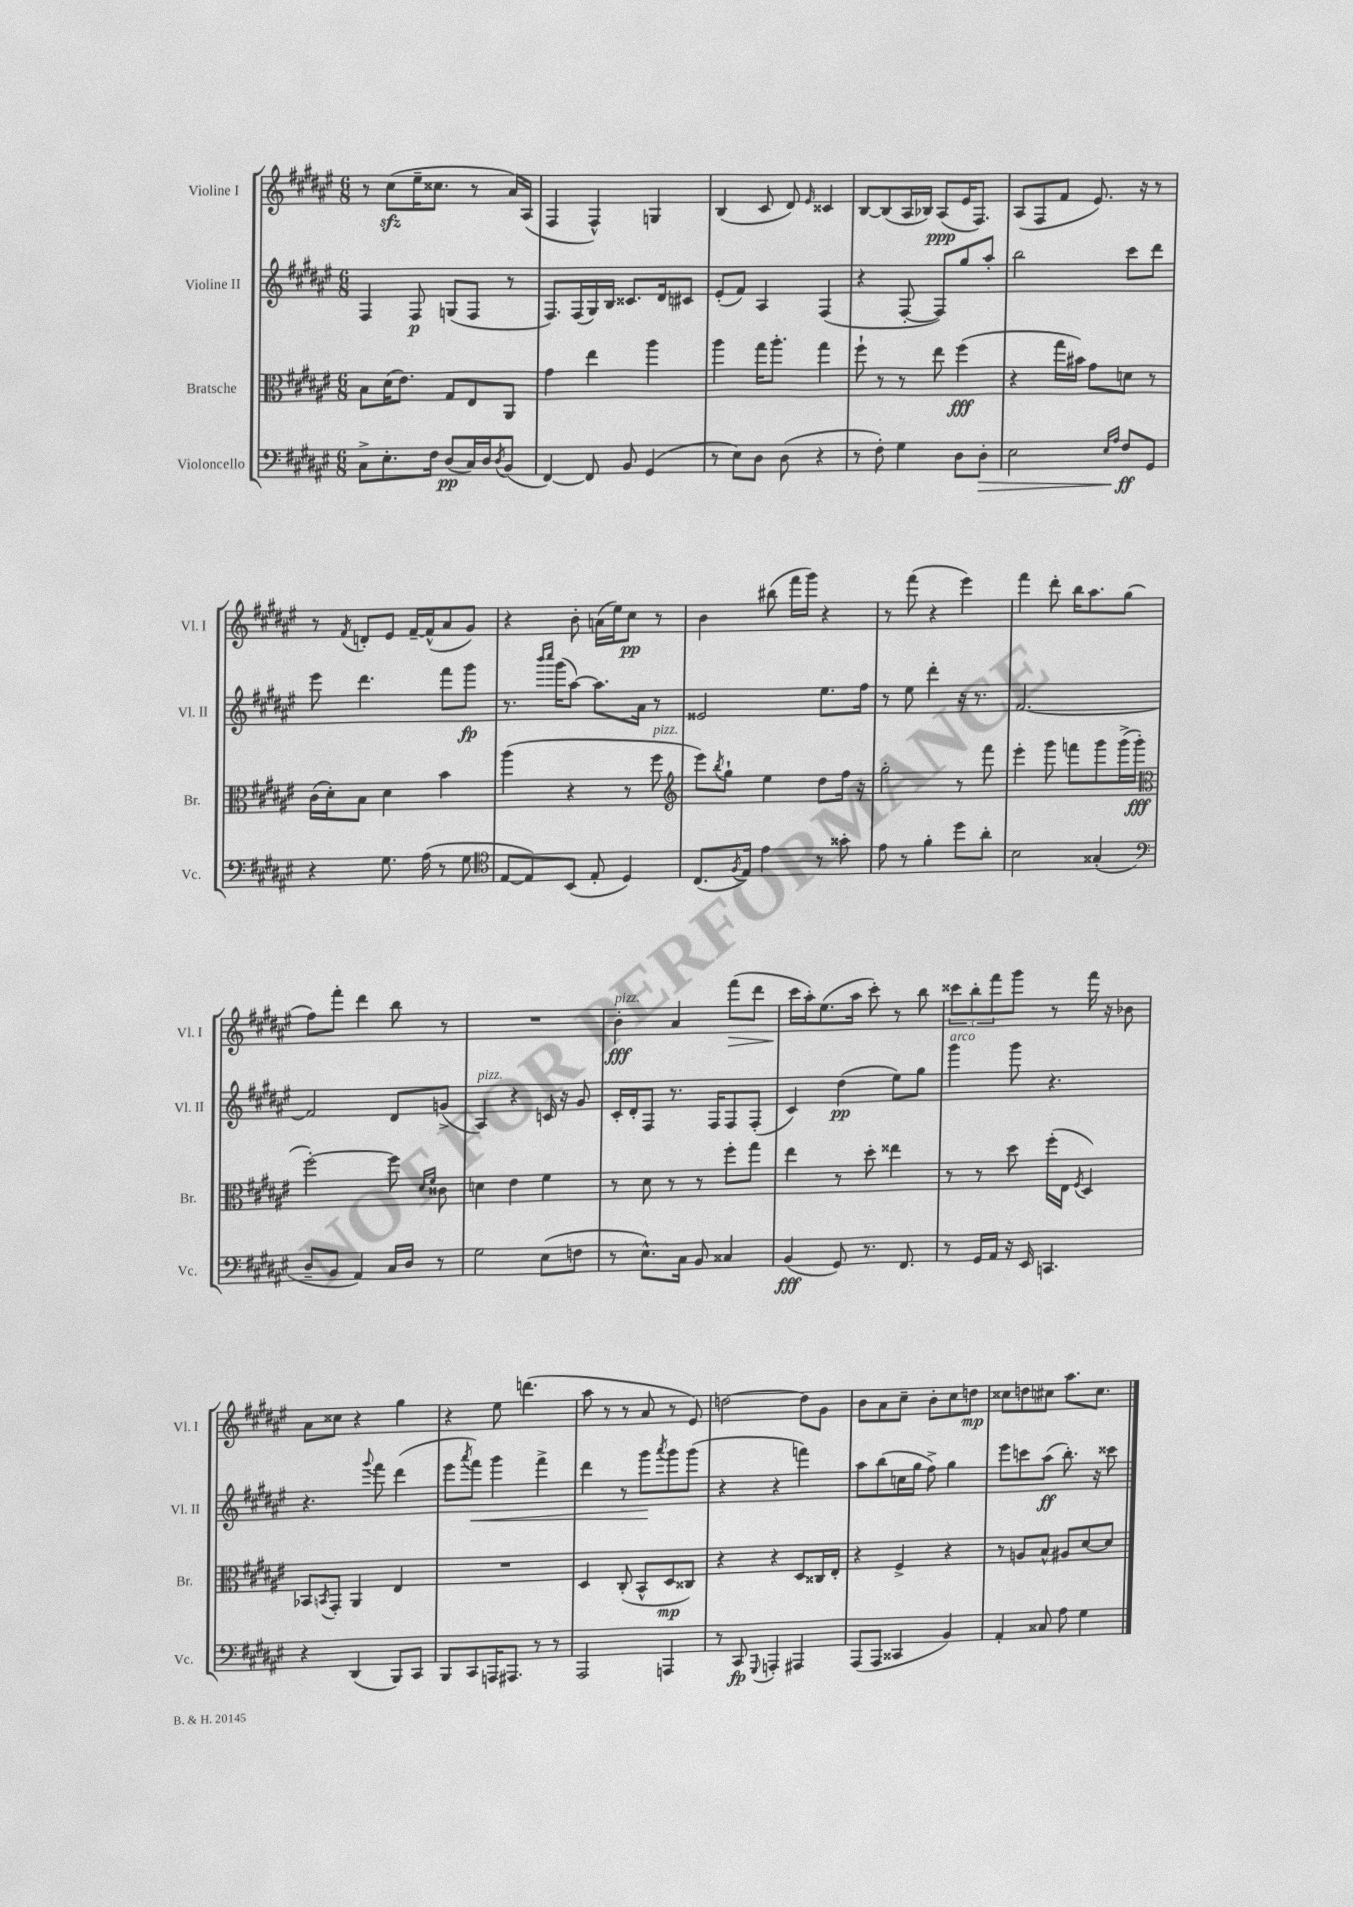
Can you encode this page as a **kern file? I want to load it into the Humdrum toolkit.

**kern	**dynam	**kern	**dynam	**kern	**dynam	**kern	**dynam
*part4	*part4	*part3	*part3	*part2	*part2	*part1	*part1
*staff4	*staff4	*staff3	*staff3	*staff2	*staff2	*staff1	*staff1
*I"Violoncello	*	*I"Bratsche	*	*I"Violine II	*	*I"Violine I	*
*I'Vc.	*	*I'Br.	*	*I'Vl. II	*	*I'Vl. I	*
*clefF4	*	*clefC3	*	*clefG2	*	*clefG2	*
*k[f#c#g#d#a#e#]	*	*k[f#c#g#d#a#e#]	*	*k[f#c#g#d#a#e#]	*	*k[f#c#g#d#a#e#]	*
*M6/8	*	*M6/8	*	*M6/8	*	*M6/8	*
=24	=24	=24	=24	=24	=24	=24	=24
8C#^\L	.	8B\L	.	4F#/	.	8r	.
8.E#'\	.	(16d#\K	.	.	.	(8cc#zz\L	.
.	.	8.e#\J)	.	.	.	.	.
.	.	.	.	8F#/	p	16ee#~\K	.
16F#\Jk	.	.	.	.	.	8.cc##X\J	.
(8D#/L	pp	8G#/L	.	(8Gn/L	.	.	.
16C#/L)	.	8E#/	.	8F#/J	.	8r	.
16D#/J	.	.	.	.	.	.	.
8qD#/	.	.	.	.	.	.	.
(8BB/J	.	8AA#/J	.	8r	.	16a#/LL)	.
.	.	.	.	.	.	(16A#/JJ	.
=25	=25	=25	=25	=25	=25	=25	=25
[4FF#/)	.	4g#\	.	8.F#/L)	.	4F#/	.
.	.	.	.	(16F#/L	.	.	.
8FF#/]	.	4ee#\	.	16G#/)	.	4F#^^/)	.
.	.	.	.	16B/JJ	.	.	.
8BB/	.	.	.	8.c##X/L	.	.	.
(4GG#/	.	4aa#\	.	.	.	4Gn/	.
.	.	.	.	16d#/k	.	.	.
.	.	.	.	8c#X/J	.	.	.
=26	=26	=26	=26	=26	=26	=26	=26
8r	.	4aa#\	.	(8e#'/L	.	(4B/	.
8E#\L)	.	.	.	8f#/J)	.	.	.
8D#\J	.	16gg#\KL	.	4A#/	.	8c#/	.
.	.	8.aa#'\J	.	.	.	.	.
(8D#\	.	.	.	.	.	8d#/)	.
.	.	.	.	.	.	16qqe#/	.
4r	.	4gg#\	.	(4F#/	.	4c##X/	.
=27	=27	=27	=27	=27	=27	=27	=27
8r	.	8ff#`\	.	4r	.	[8B/L	.
8F#'\)	.	8r	.	.	.	(8B/]	.
4G#\	.	8r	.	[8F#'/	.	16A#/L	.
.	.	.	.	.	.	16B-X/JJ)	.
.	.	8ee#\	.	8F#/L])	.	(8A#/L	ppp
8D#\L	.	(4ff#\	fff	8gg#/	.	16e#/K	.
.	.	.	.	.	.	8.F#/J)	.
!	!LO:HP:b	!	!	!	!	!	!
8D#'\J	>	.	.	8aa#'/J	.	.	.
=28	=28	=28	=28	=28	=28	=28	=28
2E#\	.	4r	.	2bb\	.	(8A#/L	.
.	.	.	.	.	.	8F#/	.
.	.	16gg#\LL	.	.	.	8f#/J	.
.	.	16b#X\JJ)	.	.	.	.	.
.	.	8g#\L	.	.	.	8.e#/)	.
16qqE#/LL	.	.	.	.	.	.	.
16qqA#/JJ	.	.	.	.	.	.	.
8F#/L	ff	8dn\J	.	8ccc#\L	.	.	.
.	.	.	.	.	.	16r	.
8GG#/J	]	8r	.	8ddd#\J	.	8r	.
!!LO:LB:g=z
=29	=29	=29	=29	=29	=29	=29	=29
4r	.	(16c#\LL	.	8eee#\	.	8r	.
.	.	16d#'\J)	.	.	.	.	.
.	.	.	.	.	.	8qf#/	.
.	.	8B\J	.	4.ddd#\	.	8dn'/L	.
8.G#\	.	4d#\	.	.	.	8e#/J	.
.	.	.	.	.	.	[16f#~/LL	.
(16A#\	.	.	.	.	.	(16f#^^/J]	.
8r	.	4b\	.	8fff#\L	.	8a#/	.
8G#\	.	.	.	8ggg#\J	fp	8g#/J)	.
=30	=30	=30	=30	=30	=30	=30	=30
*clefC4	*	*	*	*	*	*	*
[8E#/L	.	(4aa#\	.	8.r	.	4r	.
8E#/])	.	.	.	.	.	.	.
.	.	.	.	16qqbbb/LL	.	.	.
.	.	.	.	16qqcccc#/JJ	.	.	.
.	.	.	.	(16ggg#\KL	.	.	.
(8BB/J	.	4r	.	[8aa#\J)	.	8b'\	.
8E#'/	.	.	.	8.aa#\L]	.	(16an\LL	.
.	.	.	.	.	.	16ee#\J)	.
4D#/)	.	8r	.	.	.	8cc#\J	pp
.	.	.	.	16a#\Jk	.	.	.
!	!	!LO:TX:a:i:t=pizz.	!	!	!	!	!
.	.	8ff#\	.	8r	.	8r	.
=31	=31	=31	=31	=31	=31	=31	=31
*	*	*clefG2	*	*	*	*	*
(8.C#/L	.	8eee#\L)	.	2e##X/	.	4b\	.
.	.	8qbb/	.	.	.	.	.
.	.	8gg#`\J	.	.	.	.	.
8qF#/	.	.	.	.	.	.	.
16E#/Jk)	.	.	.	.	.	.	.
4e#\	.	4ee#\	.	.	.	(8bb#X\	.
.	.	.	.	.	.	16fff#\LL	.
.	.	.	.	.	.	16ggg#\JJ)	.
8r	.	8dd#\L	.	8.ee#\L	.	4r	.
8g##X'\	.	16ff#\Jk	.	.	.	.	.
.	.	16r	.	16ff#\Jk	.	.	.
=32	=32	=32	=32	=32	=32	=32	=32
8e#\	.	2gg#'\	.	8r	.	8r	.
8r	.	.	.	8ee#\	.	(8fff#\	.
4f#'\	.	.	.	4ddd#'\	.	4r	.
8dd#\L	.	8r	.	16r	.	4eee#\)	.
.	.	.	.	8.r	.	.	.
8a#'\J	.	8fff#\	.	.	.	.	.
=33	=33	=33	=33	=33	=33	=33	=33
2B\	.	4eee#'\	.	[2.f#/	.	4fff#\	.
.	.	8ggg#\	.	.	.	8ddd#'\	.
.	.	8fffn\L	.	.	.	16bb\KL	.
.	.	.	.	.	.	8.aa#\	.
(4G##X'/	.	8ggg#\	.	.	.	.	.
.	.	(16ggg#^\L	.	.	.	(8gg#\J	.
.	.	16ggg#'\JJ	fff	.	.	.	.
!!LO:LB:g=z
=34	=34	=34	=34	=34	=34	=34	=34
*clefF4	*	*clefC3	*	*	*	*	*
8D#~/L	.	[2ff#'\)	.	2f#/]	.	8ff#\L)	.
8BB/J	.	.	.	.	.	8fff#'\J	.
4AA#/)	.	.	.	.	.	4ddd#\	.
16C#/LL	.	8ff#\]	.	8d#/L	.	8bb\	.
16D#/JJ	.	.	.	.	.	.	.
.	.	16qqd#/LL	.	.	.	.	.
.	.	16qqf#/JJ	.	.	.	.	.
8r	.	8c##X\	.	(8gn^/J	.	8r	.
=35	=35	=35	=35	=35	=35	=35	=35
!	!	!	!	!LO:TX:a:i:t=pizz.	!	!	!
2G#\	.	4dn\	.	4A#/)	.	2.r	.
.	.	4e#\	.	4r	.	.	.
(8E#\L	.	4f#\	.	16cn/	.	.	.
.	.	.	.	16r	.	.	.
8Fn\J	.	.	.	8g#/	.	.	.
=36	=36	=36	=36	=36	=36	=36	=36
!	!	!	!	!	!	!LO:TX:a:i:t=pizz.	!
8r	.	8r	.	16c#'/LL	.	4b'\	fff
.	.	.	.	16d#'/J	.	.	.
8.E#^^\L)	.	8d#\	.	8F#/J	.	.	.
.	.	8r	.	8.r	.	4a#/	.
16C#\Jk	.	.	.	.	.	.	.
8BB/	.	8r	.	.	.	.	.
.	.	.	.	16F#/KL	.	.	.
!	!	!	!	!	!	!	!LO:HP:b
4C##X/	.	8ff#'\L	.	8F#/	.	(8fff#\L	>
.	.	8gg#\J	.	(8F#'/J	.	8ddd#\J	.
=37	=37	=37	=37	=37	=37	=37	=37
(4BB/	fff	4ee#\	.	4c#/)	.	16ccc#\LL	.
.	.	.	.	.	.	16aa#'\J)	]
.	.	.	.	.	.	(8.ee#\	.
8GG#/)	.	8r	.	(4dd#\	pp	.	.
.	.	.	.	.	.	16aa#\Jk	.
8.r	.	8dd#'\	.	.	.	8ccc#'\)	.
.	.	4ee##X\	.	8ee#\L)	.	8r	.
8.FF#/	.	.	.	.	.	.	.
.	.	.	.	8gg#\J	.	8bb\	.
=38	=38	=38	=38	=38	=38	=38	=38
!	!	!	!	!LO:TX:a:i:t=arco	!	!	!
8r	.	8r	.	4ggg#\	.	12ccc##X\L	.
.	.	.	.	.	.	12bb'\	.
16GG#/LL	.	8r	.	.	.	.	.
.	.	.	.	.	.	12fff#\	.
16AA#/JJ	.	.	.	.	.	.	.
16r	.	8dd#\	.	8ggg#\	.	8ggg#\J	.
16EE#/	.	.	.	.	.	.	.
4.CCn/	.	(16ff#'\LL	.	4.r	.	8r	.
.	.	16E#\JJ	.	.	.	.	.
.	.	8qF#/	.	.	.	.	.
.	.	4D#/)	.	.	.	16fff#\	.
.	.	.	.	.	.	16r	.
.	.	.	.	.	.	8b-X\	.
!!LO:LB:g=z
=39	=39	=39	=39	=39	=39	=39	=39
4r	.	8BB-X/L	.	4.r	.	8a#\L	.
.	.	8qBBn/	.	.	.	.	.
.	.	8GG#'/J	.	.	.	8cc##X\J	.
(4DD#/	.	4AA#/	.	.	.	4r	.
.	.	.	.	8qqggg#/	.	.	.
.	.	.	.	8fff#\	.	.	.
8BBB/L)	.	4E#/	.	(4ddd#\	.	4gg#\	.
8CC#/J	.	.	.	.	.	.	.
=40	=40	=40	=40	=40	=40	=40	=40
8BBB/L	.	2.r	.	8eee#\L	.	4r	.
.	.	.	.	8qaaa#/	.	.	.
!	!	!	!	!	!LO:HP:b	!	!
8CC#/	.	.	.	8fff#\J)	<	.	.
16AAAn/K	.	.	.	4ggg#\	.	8ee#\	.
8.AAA#X/J	.	.	.	.	.	.	.
.	.	.	.	.	.	(4.dddn\	.
8r	.	.	.	4fff#^\	.	.	.
8r	.	.	.	.	.	.	.
=41	=41	=41	=41	=41	=41	=41	=41
2AAA#/	.	4D#/	.	4ddd#\	.	8aa#\	.
.	.	.	.	.	.	8r	.
.	.	(8C#'/	.	8r	.	8r	.
.	.	8BB^^/L	.	8ggg#\L	.	8a#/	.
.	.	.	.	8qaaa#/	.	.	.
4AAAn/	.	8D#/	mp	8ggg#\	[	8r	.
.	.	8C##X/J)	.	(8ggg#\J	.	8e#/)	.
=42	=42	=42	=42	=42	=42	=42	=42
8r	.	4r	.	4r	.	[2ddn\	.
8CC#/	fp	.	.	.	.	.	.
8qqGGG#/	.	.	.	.	.	.	.
4AAAn'/	.	4r	.	4r	.	.	.
4AAA#X/	.	8D#/L	.	4fffn\)	.	8dd\L]	.
.	.	16C##X/L	.	.	.	8g#\J	.
.	.	16E#'/JJ	.	.	.	.	.
=43	=43	=43	=43	=43	=43	=43	=43
(8AAA#/L	.	4r	.	8aa#\L	.	8b\L	.
8AAA#/J	.	.	.	(8bb\	.	8a#\	.
4CC##X/	.	4F#^/	.	16ccn\L	.	8cc#~\J	.
.	.	.	.	16gg#\JJ	.	.	.
.	.	.	.	8ff#^\)	.	8b'\L	.
4BB/)	.	4r	.	4gg#\	.	8cc#\	.
.	.	.	.	.	.	8ddn\J	mp
=44	=44	=44	=44	=44	=44	=44	=44
4AA#'/	.	8r	.	8eee#\L	.	8cc##X\L	.
.	.	8An/L	.	8cccn\	.	8ddn\	.
8C##X/	.	8B^^/J	.	(8aa#\J	ff	8cc#X\J	.
8A#\	.	8A#X/L	.	8.bb'\)	.	8.aa#\L	.
4G#\	.	[8d#/	.	.	.	.	.
.	.	.	.	16r	.	8.cc#\J	.
.	.	8d#/J]	.	8ccc##X\	.	.	.
==	==	==	==	==	==	==	==
*-	*-	*-	*-	*-	*-	*-	*-
